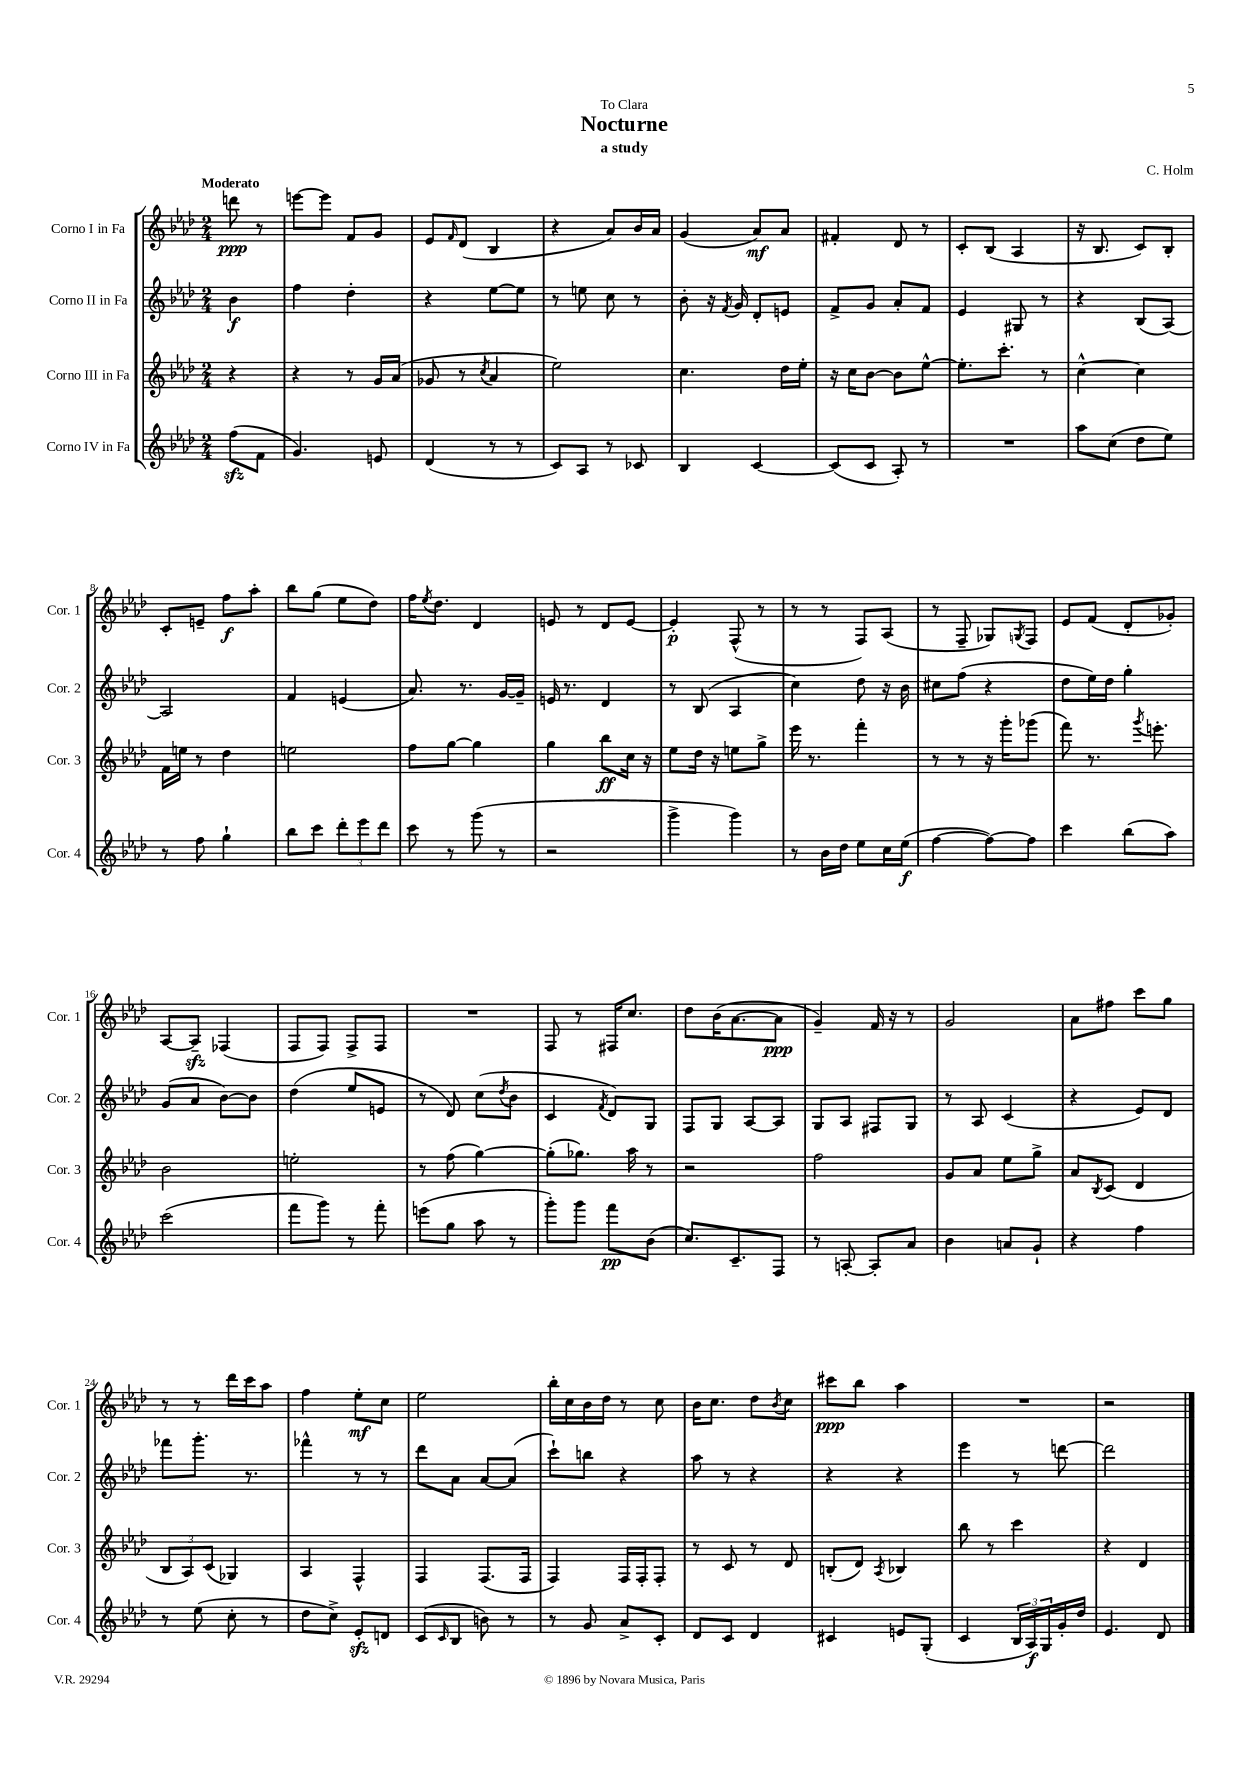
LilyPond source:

\header { title = "Nocturne" composer = "C. Holm" subtitle = "a study" dedication = "To Clara" }
<<
\new StaffGroup <<
\new Staff = "s0" \with { instrumentName = "Corno I in Fa" shortInstrumentName = "Cor. 1" } {
    \clef treble \key aes \major \numericTimeSignature \time 2/4 \partial 4 \tempo "Moderato"
    d'''8\ppp r8 |
    e'''8~ e'''8 f'8 g'8 |
    ees'8 \grace { f'16 } des'8( bes4 |
    r4 aes'8) bes'16 aes'16 |
    g'4( aes'8\mf) aes'8 |
    fis'4-. des'8 r8 |
    c'8-. bes8( aes4 |
    r16 bes8. c'8) bes8-. |
    c'8-. e'8-- f''8\f aes''8-. |
    bes''8 g''8( ees''8 des''8) |
    f''16 \acciaccatura { ees''8 } des''8. des'4 |
    e'8 r8 des'8 e'8~ |
    e'4-.\p f8-^( r8 |
    r8 r8 f8) aes8( |
    r8 f8-- ges8) \acciaccatura { g8 } f8 |
    ees'8 f'8( des'8-. ges'8-.) |
    aes8~ aes8--\sfz fes4( |
    f8 f8) f8-> f8 |
    R2 |
    f8 r8 fis16 c''8. |
    des''8 bes'16( aes'8.~ aes'8\ppp |
    g'4--) f'16 r16 r8 |
    g'2 |
    aes'8 fis''8 c'''8 g''8 |
    r8 r8 des'''16 c'''16 aes''8 |
    f''4 ees''8-.\mf c''8 |
    ees''2 |
    bes''16-. c''16 bes'16 des''16 r8 c''8 |
    bes'16 c''8. des''8 \acciaccatura { bes'8 } c''8 |
    cis'''8\ppp bes''8 aes''4 |
    R2 |
    r2 \bar "|." |
}
\new Staff = "s1" \with { instrumentName = "Corno II in Fa" shortInstrumentName = "Cor. 2" } {
    \clef treble \key aes \major \numericTimeSignature \time 2/4 \partial 4
    bes'4\f |
    f''4 des''4-. |
    r4 ees''8~ ees''8 |
    r8 e''8 c''8 r8 |
    bes'8-. r16 \acciaccatura { f'8 } g'16 des'8-. e'8 |
    f'8-> g'8 aes'8-. f'8 |
    ees'4 gis8 r8 |
    r4 bes8( aes8~) |
    aes2 |
    f'4 e'4( |
    aes'8.) r8. g'16~ g'16-- |
    e'16 r8. des'4 |
    r8 bes8( aes4 |
    c''4) des''8 r16 bes'16 |
    cis''8 f''8( r4 |
    des''8 ees''16) des''16 g''4-. |
    g'8( aes'8 bes'8~) bes'8 |
    des''4( ees''8 e'8 |
    r8 des'8) c''8( \acciaccatura { des''8 } bes'8 |
    c'4 \acciaccatura { f'8 } des'8) g8 |
    f8 g8 aes8~ aes8 |
    g8 aes8 fis8 g8 |
    r8 aes8 c'4( |
    r4 ees'8) des'8 |
    fes'''8 g'''8.-. r8. |
    fes'''4-^ r8 r8 |
    des'''8 aes'8 aes'8~ aes'8( |
    c'''8-!) b''8 r4 |
    aes''8 r8 r4 |
    r4 r4 |
    ees'''4 r8 d'''8~ |
    d'''2 \bar "|." |
}
\new Staff = "s2" \with { instrumentName = "Corno III in Fa" shortInstrumentName = "Cor. 3" } {
    \clef treble \key aes \major \numericTimeSignature \time 2/4 \partial 4
    r4 |
    r4 r8 g'16 aes'16( |
    ges'8 r8 \acciaccatura { c''8 } aes'4 |
    ees''2) |
    c''4. des''16 ees''16-. |
    r16 c''16 bes'8~ bes'8 ees''8~-^ |
    ees''8.-. c'''8.-. r8 |
    c''4~-^ c''4 |
    f'16 e''16 r8 des''4 |
    e''2 |
    f''8 g''8~ g''4 |
    g''4 bes''8\ff c''16 r16 |
    ees''8 des''16 r16 e''8 g''8-> |
    ees'''16 r8. f'''4-. |
    r8 r8 r16 g'''16-. ges'''8( |
    f'''8) r8. \acciaccatura { g'''8 } e'''8.-. |
    bes'2 |
    e''2-. |
    r8 f''8( g''4~) |
    g''8-.( ges''8.) aes''16 r8 |
    r2 |
    f''2 |
    g'8 aes'8 ees''8 g''8-> |
    aes'8 \acciaccatura { bes8 } c'8( des'4 |
    \tuplet 3/2 { bes8 aes8) c'8( } ges4) |
    aes4 f4-^ |
    f4 f8.( f16 |
    f4) f16 f16-. f8-. |
    r8 c'8 r8 des'8 |
    b8-.( des'8) \acciaccatura { aes8 } bes4 |
    bes''8 r8 c'''4 |
    r4 des'4 \bar "|." |
}
\new Staff = "s3" \with { instrumentName = "Corno IV in Fa" shortInstrumentName = "Cor. 4" } {
    \clef treble \key aes \major \numericTimeSignature \time 2/4 \partial 4
    f''8\sfz( f'8 |
    g'4.) e'8 |
    des'4( r8 r8 |
    c'8) aes8 r8 ces'8 |
    bes4 c'4~ |
    c'8( c'8 aes8-.) r8 |
    R2 |
    aes''8 c''8( des''8 ees''8) |
    r8 f''8 g''4-! |
    bes''8 c'''8 \tuplet 3/2 { des'''8-. ees'''8 des'''8 } |
    c'''8 r8 g'''8( r8 |
    r2 |
    g'''4-> g'''4) |
    r8 bes'16 des''16 ees''8 c''16 ees''16\f( |
    f''4~ f''8~) f''8 |
    c'''4 bes''8( aes''8) |
    c'''2( |
    f'''8 g'''8) r8 f'''8-. |
    e'''8( g''8 aes''8 r8 |
    g'''8-.) g'''8 f'''8\pp bes'8( |
    c''8.) c'8.-- f8 |
    r8 a8~-. a8-. aes'8 |
    bes'4 a'8 g'8-! |
    r4 f''4 |
    r8 ees''8( c''8-. r8 |
    des''8 c''8->) ees'8-.\sfz d'8 |
    c'8( \grace { c'16 } bes8 b'8) r8 |
    r8 g'8 aes'8-> c'8-. |
    des'8 c'8 des'4 |
    cis'4 e'8 g8-.( |
    c'4 \tuplet 3/2 { bes16 aes16\f) g16 } g'16-. des''16 |
    ees'4. des'8 \bar "|." |
}
>>
>>
